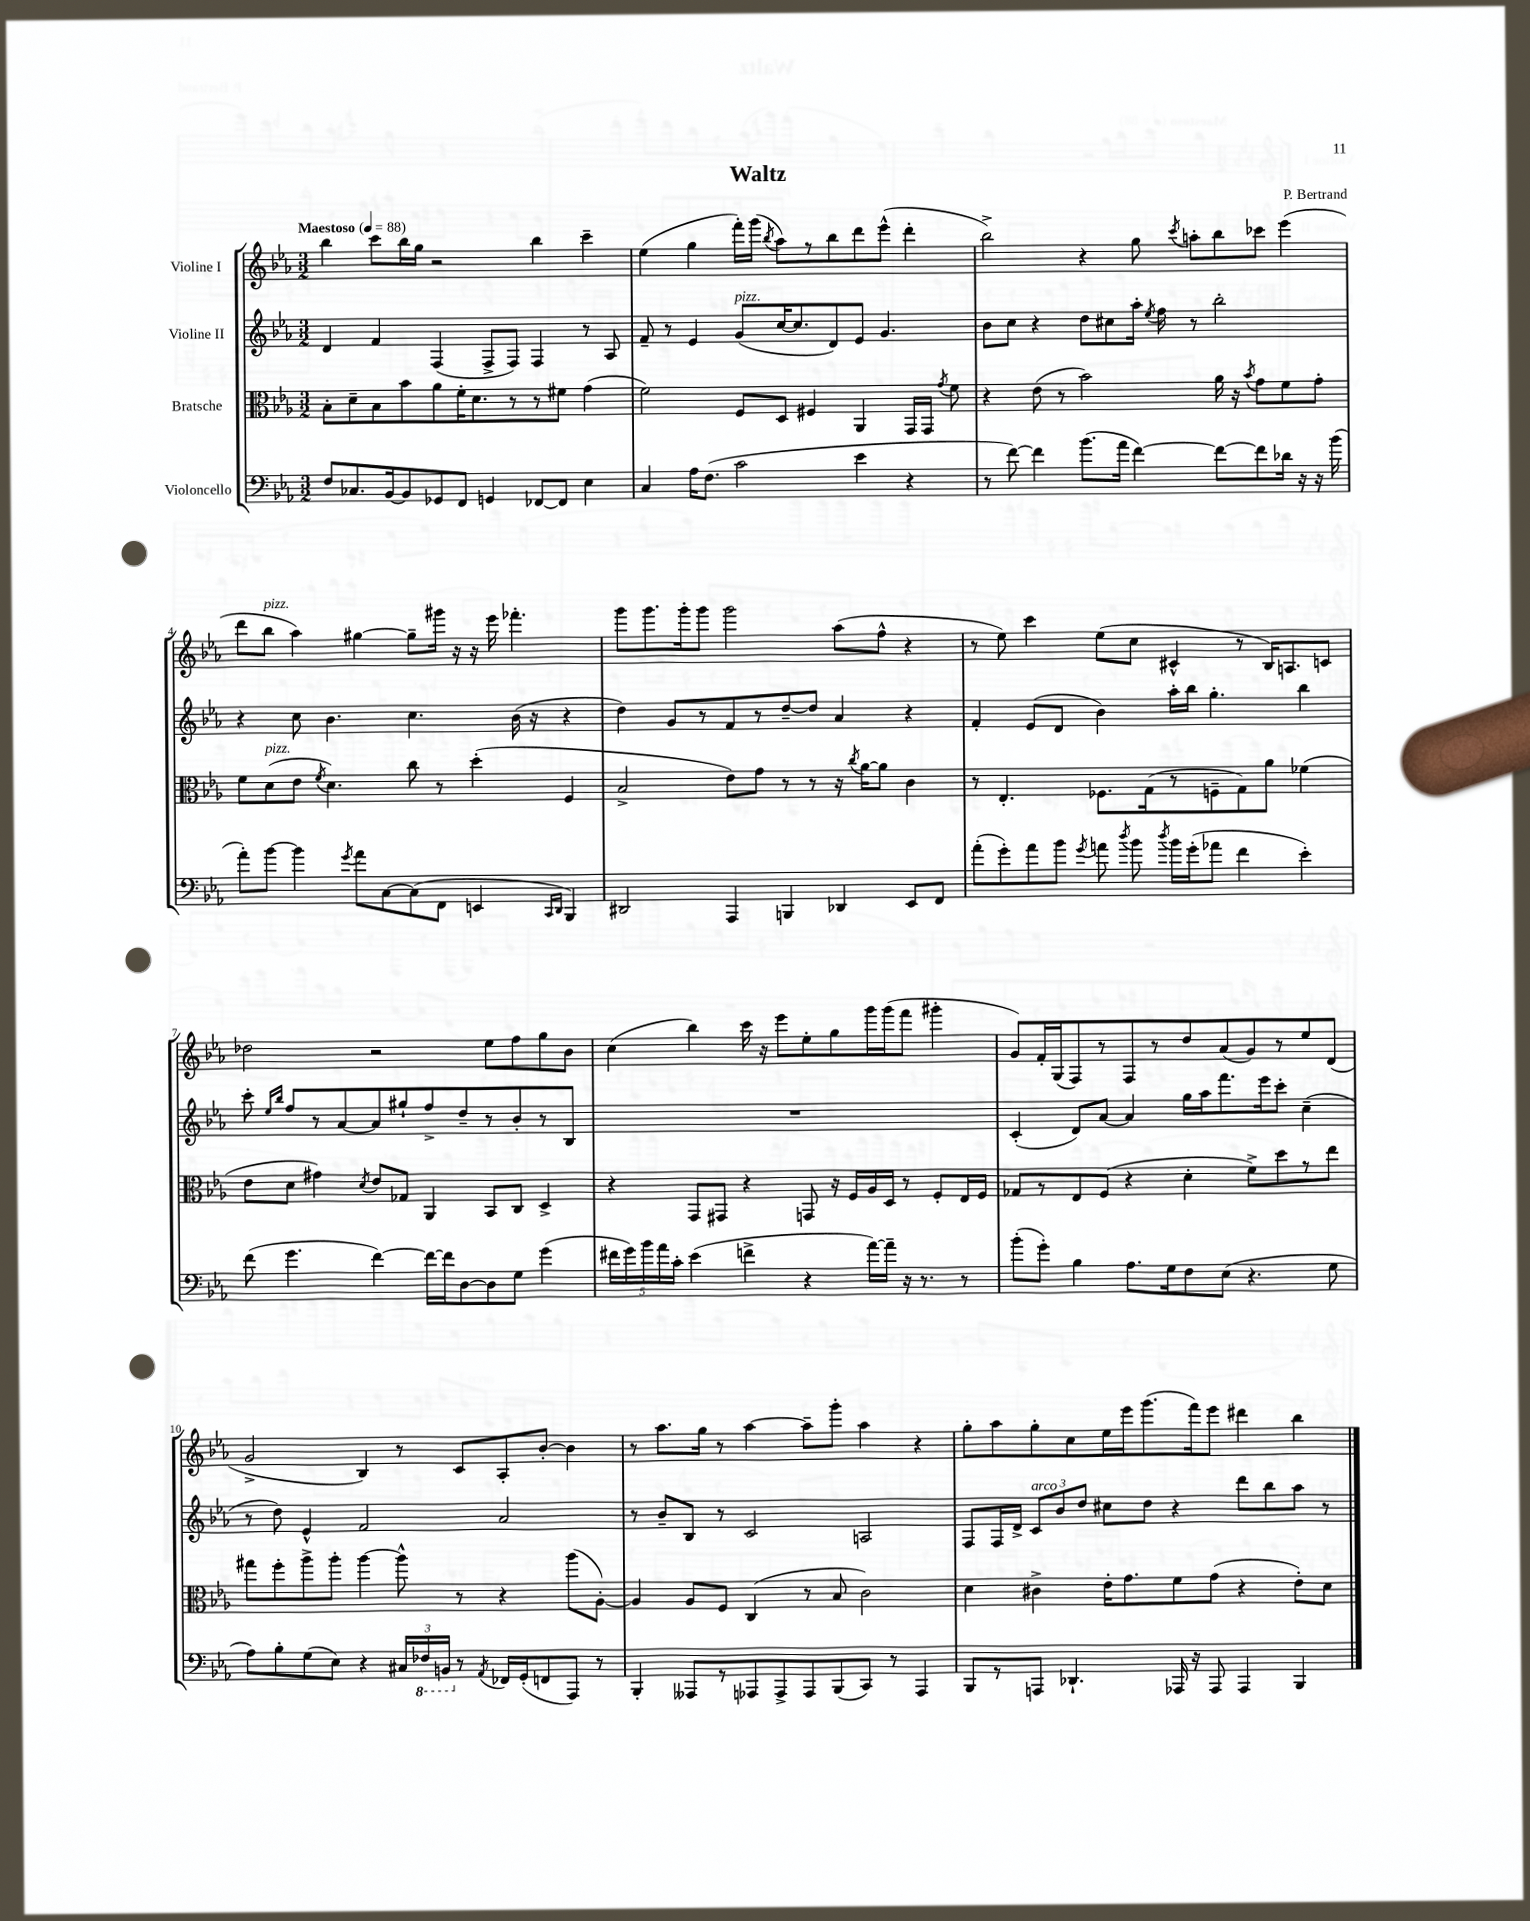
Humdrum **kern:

**kern	**kern	**kern	**kern
*staff4	*staff3	*staff2	*staff1
*clefF4	*clefC3	*clefG2	*clefG2
*k[b-e-a-]	*k[b-e-a-]	*k[b-e-a-]	*k[b-e-a-]
*M3/2	*M3/2	*M3/2	*M3/2
*MM88	*MM88	*MM88	*MM88
8F	8B-'	4d	4bb-
8.C-	8d~	.	.
.	8B-	4f	8ccc
[16BB-	.	.	.
8BB-]	8b-	.	16bb-
.	.	.	16gg
8GG-	8a-	(4F	2r
8FF	16f'	.	.
.	8.d	.	.
4GG	.	8F^	.
.	8r	8F)	.
[8FF-	8r	4F	4bb-
8FF-]	8f#	.	.
4E-	(4g	8r	4ccc~
.	.	8A-	.
=	=	=	=
4C	2f)	8f~	(4ee-
.	.	8r	.
16A-	.	4e-	4gg
(8.F	.	.	.
2c	8F	(8g	16fff')
.	.	.	(16ggg
.	.	.	8qbb-
.	8D	[16cc	8aa-)
.	.	8.cc]	.
.	4F#	.	8r
.	.	8d)	8bb-
4e-	4AA-	8e-	8ddd
.	.	4.g	(8eee-^^
4r	16GG	.	4ddd'
.	16GG	.	.
.	8qg	.	.
.	8f	.	.
=	=	=	=
8r	4r	8b-	2bb-^)
[8f)	.	8cc	.
4f]	(8e-	4r	.
.	8r	.	.
(8.b-	2b-)	8dd	4r
.	.	8cc#	.
16a-	.	.	.
[4f)	.	16aa-'	8gg
.	.	8qee-	.
.	.	16ff	.
.	.	.	8qccc
.	.	8r	8aa'
8f_	16a-	2bb-'	8bb-
.	16r	.	.
.	8qb-	.	.
8f]	8g	.	8ccc-
16d-	8f	.	(4eee-
16r	.	.	.
16r	8g'	.	.
(16b-	.	.	.
=	=	=	=
8a-')	8f	4r	8ddd
[8b-	(8d	.	8bb-
4b-]	8e-	8cc	4aa-)
.	8qf	.	.
.	4.d)	4.b-	.
8qg	.	.	.
8a-	.	.	[4gg#
[8C	.	.	.
(8C]	8cc	4.cc	8gg#~]
8FF	8r	.	16ggg#
.	.	.	16r
4EE	(4dd'	.	16r
.	.	.	16eee-
.	.	(16b-	4.fff-'
.	.	16r	.
16qqCC	.	.	.
16qqDD	.	.	.
4BBB-)	4F	4r	.
=	=	=	=
2DD#	2B-^	4dd)	8ggg
.	.	.	8.ggg
.	.	8g	.
.	.	.	16ggg'
.	.	8r	8ggg
4AAA-	8e-)	8f	2ggg
.	8g	8r	.
4BBB	8r	[8dd~	.
.	8r	8dd]	.
4DD-	16r	4a-	(8aa-
.	8qcc	.	.
.	[16a-	.	.
.	8a-]	.	8ff^^
8EE-	4c	4r	4r
8FF	.	.	.
=	=	=	=
(8a-'	8r	4f'	8r
8g')	4.E-'	.	8ee-)
8a-	.	(8e-	4ccc
8b-	.	8d	.
8qg	.	.	.
8a	8.F-	4b-)	(8ee-
8qdd	.	.	.
8b-	.	.	8cc
.	(16G	.	.
8qdd	.	.	.
16b-	8r	16aa-'	4c#^^
(16g'	.	16bb-	.
8a-	8F~	4.gg'	.
4f	8G)	.	8r
.	8a-	.	16B-)
.	.	.	8.A
4e-')	(4f-	4bb-	.
.	.	.	8c
=	=	=	=
(8f	8e-	8ccc'	2dd-
.	.	16qqee-	.
.	.	16qqbb-	.
4.g	8d	8ff	.
.	4g#)	8r	.
.	.	[8a-	.
.	8qd	.	.
[4f)	8e-	8a-]	2r
.	8G-	8gg#`	.
16f_	4AA-	8ff^	.
16f]	.	.	.
[8D	.	8dd~	.
8D]	8BB-	8r	8ee-
8G	8C	8b-'	8ff
(4g	4D^	8r	8gg
.	.	8B-	8b-
=	=	=	=
20f#	4r	1.r	(4cc
20g)	.	.	.
20b-	.	.	.
20a-	.	.	.
20c'	.	.	.
(4e-	8GG	.	4bb-)
.	8GG#	.	.
4f^	4r	.	16ccc
.	.	.	16r
.	.	.	8eee-
4r	8GG	.	8ee-'
.	16r	.	8gg
.	16F	.	.
[16a-)	16A-	.	16ggg
16a-~]	16D	.	(16ggg
16r	8r	.	8fff
8.r	.	.	.
.	8F'	.	4ggg#'
8r	16E-	.	.
.	16F	.	.
=	=	=	=
(8b-'	8G-	(4c'	8g)
8g')	8r	.	16f'
.	.	.	(16G
4B-	8E-	8d)	8F)
.	(8F	[8a-	8r
8.A-	4r	4a-]	8F
.	.	.	8r
16G	.	.	.
8F	4d'	16gg	8dd
.	.	16aa-	.
(8E-	.	8.fff	(8a-
4.r	8f^)	.	8g)
.	.	16eee-	.
.	8dd	8ccc'	8r
.	8r	(4cc~	8ee-
8G	8ee-	.	(8d
=	=	=	=
8A-)	8gg#	8r	2g^
8B-'	8ff'	8dd)	.
(8G	8aa-^	4e-^^	.
8E-)	8aa-'	.	.
4r	[4aa-	2f	4B-)
24C#	8aa-^^]	.	8r
24FF-	.	.	.
24BBB	.	.	.
8r	8r	.	8c
8qAA-	.	.	.
16FF-	4r	2a-	8A-'
(16GG'	.	.	.
8FF	.	.	[8b-'
8AAA-)	(8aa-	.	4b-]
8r	[8A-')	.	.
=	=	=	=
4BBB-'	4A-]	8r	8r
.	.	8b-~	8.aa-
8AAA--	8A-	8B-	.
.	.	.	16gg
8r	8F	8r	8r
8AAA-	(4C	2c	[4aa-
8AAA-^	.	.	.
8AAA-	8r	.	8aa-~]
(8BBB-	8B-	.	8ggg'
8CC)	2c)	2A	4aa-
8r	.	.	.
4AAA-	.	.	4r
=	=	=	=
8BBB-	4d	8F	8gg'
8r	.	16F	8aa-
.	.	16d^	.
8AAA	4c#^	12c	8gg'
.	.	12b-	.
4.DD-`	.	.	8cc
.	.	12dd	.
.	16e-'	8cc#	16ee-
.	8.g	.	16eee-
.	.	8dd	(8.ggg
16AAA-	8f	4r	.
16r	.	.	16fff)
8AAA-	(8g	.	8eee-
4AAA-	4r	8ddd	4ddd#
.	.	8bb-	.
4BBB-	8e-')	8aa-	4bb-
.	8d	8r	.
==	==	==	==
*-	*-	*-	*-
